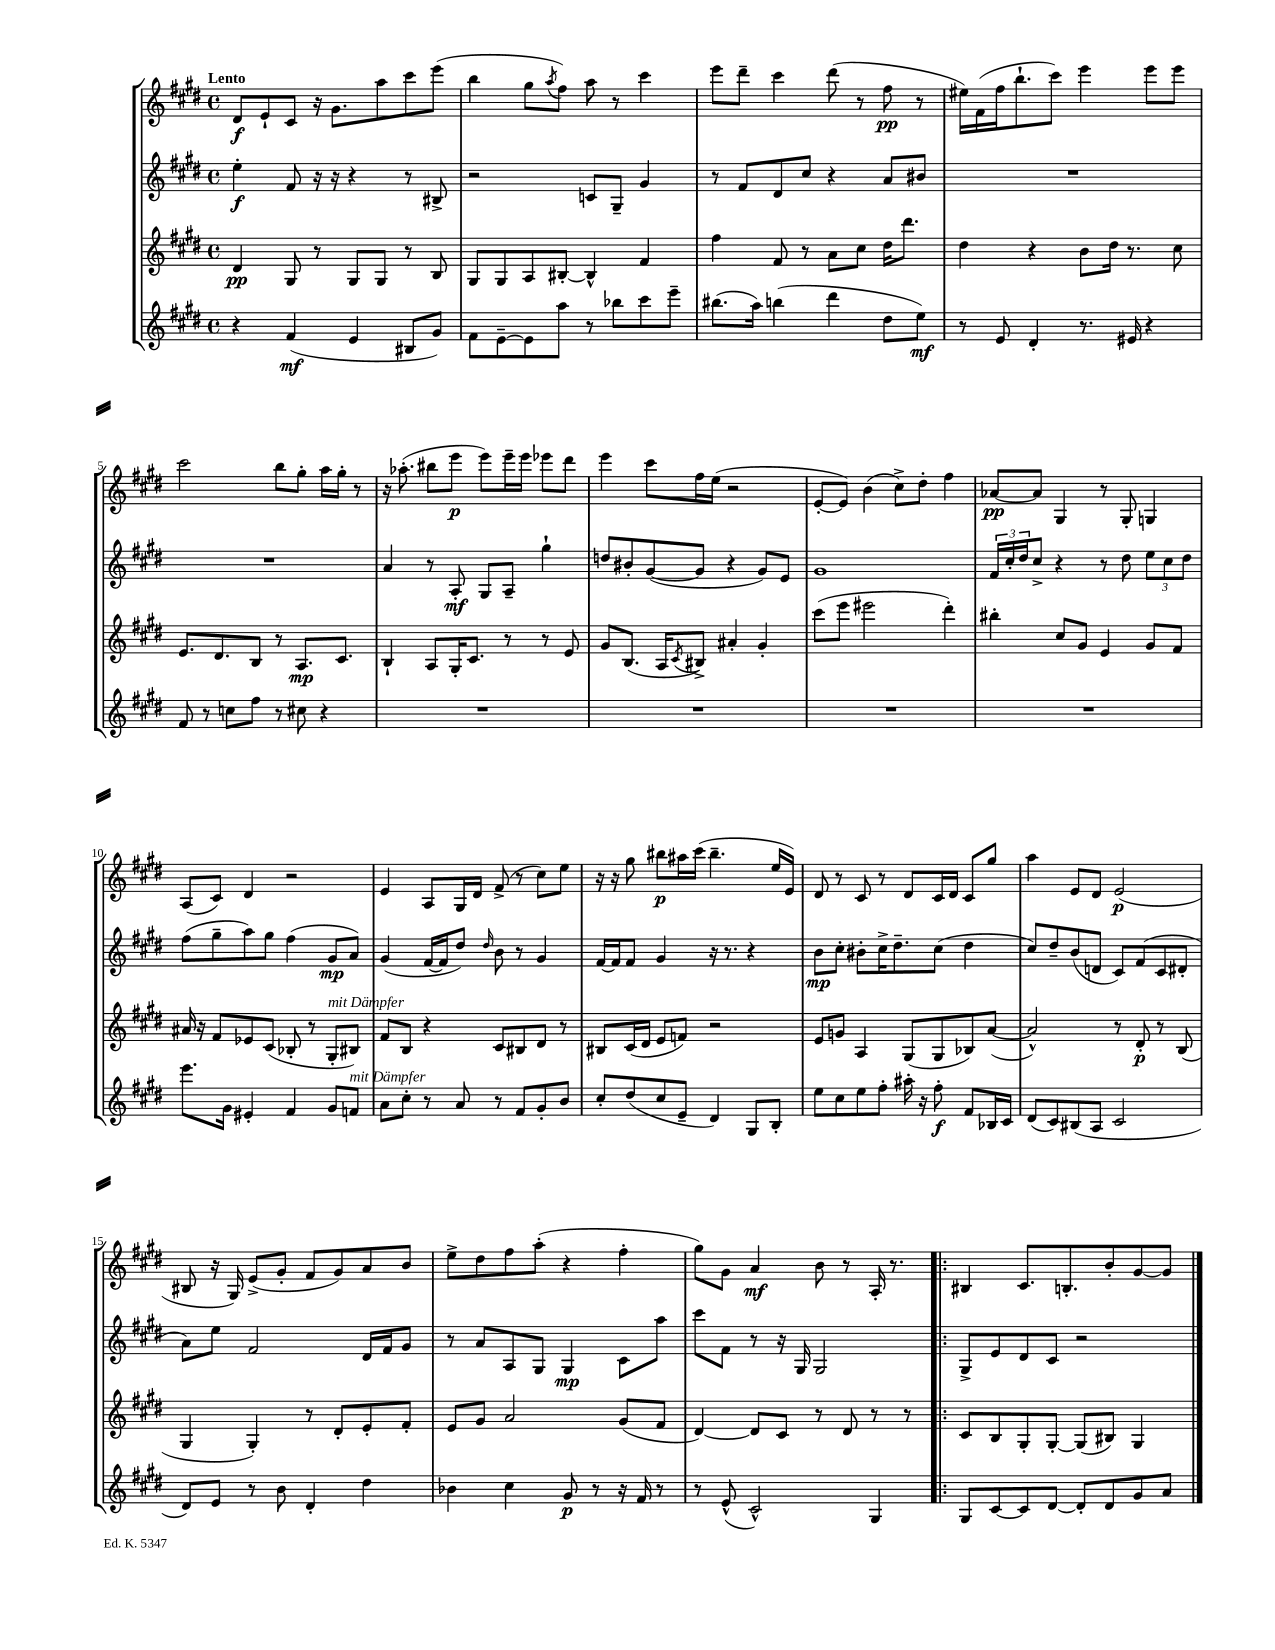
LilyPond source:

<<
\new StaffGroup <<
\new Staff = "s0" {
    \clef treble \key e \major \defaultTimeSignature \time 4/4 \tempo "Lento"
    dis'8\f e'8-! cis'8 r16 gis'8. a''8 cis'''8 e'''8( |
    b''4 gis''8 \acciaccatura { a''8 } fis''8) a''8 r8 cis'''4 |
    e'''8 dis'''8-- cis'''4 dis'''8( r8 fis''8\pp r8 |
    eis''16) fis'16( fis''16 b''8.-! cis'''8) e'''4 e'''8 e'''8 |
    cis'''2 b''8 gis''8-. a''16 gis''16-. r8 |
    r16 aes''8.-.( bis''8 e'''8\p e'''8) e'''16-- e'''16 ees'''8 dis'''8 |
    e'''4 cis'''8 fis''16 e''16( r2 |
    e'8~-. e'8) b'4( cis''8->) dis''8-. fis''4 |
    aes'8~\pp aes'8 gis4 r8 gis8-. g4 |
    a8( cis'8) dis'4 r2 |
    e'4 a8 gis16 dis'16 fis'8->( r8 cis''8) e''8 |
    r16 r16 gis''8 bis''8\p ais''16 cis'''16( bis''4.-- e''16 e'16) |
    dis'8 r8 cis'8 r8 dis'8 cis'16 dis'16 cis'8 gis''8 |
    a''4 e'8 dis'8 e'2\p( |
    bis8 r16 gis16) e'8->( gis'8-. fis'8 gis'8) a'8 b'8 |
    e''8-> dis''8 fis''8 a''8-.( r4 fis''4-. |
    gis''8) gis'8 a'4\mf b'8 r8 a16-. r8. |
    \bar ".|:" bis4 cis'8. b8.-. b'8-. gis'8~ gis'8 \bar "|." |
}
\new Staff = "s1" {
    \clef treble \key e \major \defaultTimeSignature \time 4/4
    e''4-.\f fis'8 r16 r16 r4 r8 bis8-> |
    r2 c'8 gis8-- gis'4 |
    r8 fis'8 dis'8 cis''8 r4 a'8 bis'8 |
    R1 |
    R1 |
    a'4 r8 a8-.\mf gis8 a8-- gis''4-! |
    d''8 bis'8-. gis'8~( gis'8 r4 gis'8) e'8 |
    gis'1 |
    \tuplet 3/2 { fis'16 cis''16-. dis''16 } cis''8-> r4 r8 dis''8 \tuplet 3/2 { e''8 cis''8 dis''8 } |
    fis''8( gis''8-- a''8) gis''8 fis''4( gis'8\mp a'8) |
    gis'4( fis'16~ fis'16 dis''8) \grace { dis''16 } b'8 r8 gis'4 |
    fis'16~ fis'16 fis'8 gis'4 r16 r8. r4 |
    b'8\mp cis''8-. bis'8-. cis''16-> dis''8.-- cis''8( dis''4 |
    cis''8) dis''8-- b'8( d'8 cis'8) fis'8( cis'8 dis'8-. |
    a'8) e''8 fis'2 dis'16 fis'16 gis'8 |
    r8 a'8 a8 gis8 gis4\mp cis'8 a''8 |
    cis'''8 fis'8 r8 r16 gis16 gis2 |
    \bar ".|:" gis8-> e'8 dis'8 cis'8 r2 \bar "|." |
}
\new Staff = "s2" {
    \clef treble \key e \major \defaultTimeSignature \time 4/4
    dis'4\pp gis8 r8 gis8 gis8 r8 b8 |
    gis8 gis8 a8 bis8~-. bis4-^ fis'4 |
    fis''4 fis'8 r8 a'8 cis''8 dis''16 dis'''8. |
    dis''4 r4 b'8 dis''16 r8. cis''8 |
    e'8. dis'8. b8 r8 a8.\mp cis'8. |
    b4-! a8 gis16-. cis'8. r8 r8 e'8 |
    gis'8 b8.( a16 \acciaccatura { cis'8 } bis8->) ais'4-. gis'4-. |
    cis'''8( e'''8 eis'''2 dis'''4-.) |
    bis''4-. cis''8 gis'8 e'4 gis'8 fis'8 |
    ais'16 r16 fis'8 ees'8 cis'8( bes8-. r8 gis8-.^\markup { \italic "mit Dämpfer" } bis8) |
    fis'8 b8 r4 cis'8 bis8 dis'8 r8 |
    bis8 cis'16( dis'16 e'8 f'8) r2 |
    e'8 g'8 a4 gis8( gis8 bes8) a'8~( |
    a'2-^) r8 dis'8-.\p r8 b8( |
    gis4 gis4-.) r8 dis'8-. e'8-. fis'8-. |
    e'8 gis'8 a'2 gis'8( fis'8 |
    dis'4~) dis'8 cis'8 r8 dis'8 r8 r8 |
    \bar ".|:" cis'8 b8 gis8-. gis8~-. gis8( bis8) gis4 \bar "|." |
}
\new Staff = "s3" {
    \clef treble \key e \major \defaultTimeSignature \time 4/4
    r4 fis'4\mf( e'4 bis8 gis'8) |
    fis'8 e'8~-- e'8 a''8 r8 bes''8 cis'''8 e'''8-- |
    bis''8.( a''16) b''4( dis'''4 dis''8 e''8\mf) |
    r8 e'8 dis'4-. r8. eis'16 r4 |
    fis'8 r8 c''8 fis''8 r8 cis''8 r4 |
    R1 |
    R1 |
    R1 |
    R1 |
    e'''8. gis'16 eis'4-. fis'4 gis'8 f'8^\markup { \italic "mit Dämpfer" } |
    a'8 cis''8-. r8 a'8 r8 fis'8 gis'8-. b'8 |
    cis''8-. dis''8( cis''8 e'8-- dis'4) gis8 b8-. |
    e''8 cis''8 e''8 fis''8-. ais''16-. r16 fis''8-.\f fis'8 bes16 cis'16 |
    dis'8( cis'8) bis8( a8 cis'2 |
    dis'8) e'8 r8 b'8 dis'4-. dis''4 |
    bes'4 cis''4 gis'8\p r8 r16 fis'16 r8 |
    r8 e'8-^( cis'2-^) gis4 |
    \bar ".|:" gis8 cis'8~ cis'8 dis'8~ dis'8-. dis'8 gis'8 a'8 \bar "|." |
}
>>
>>
